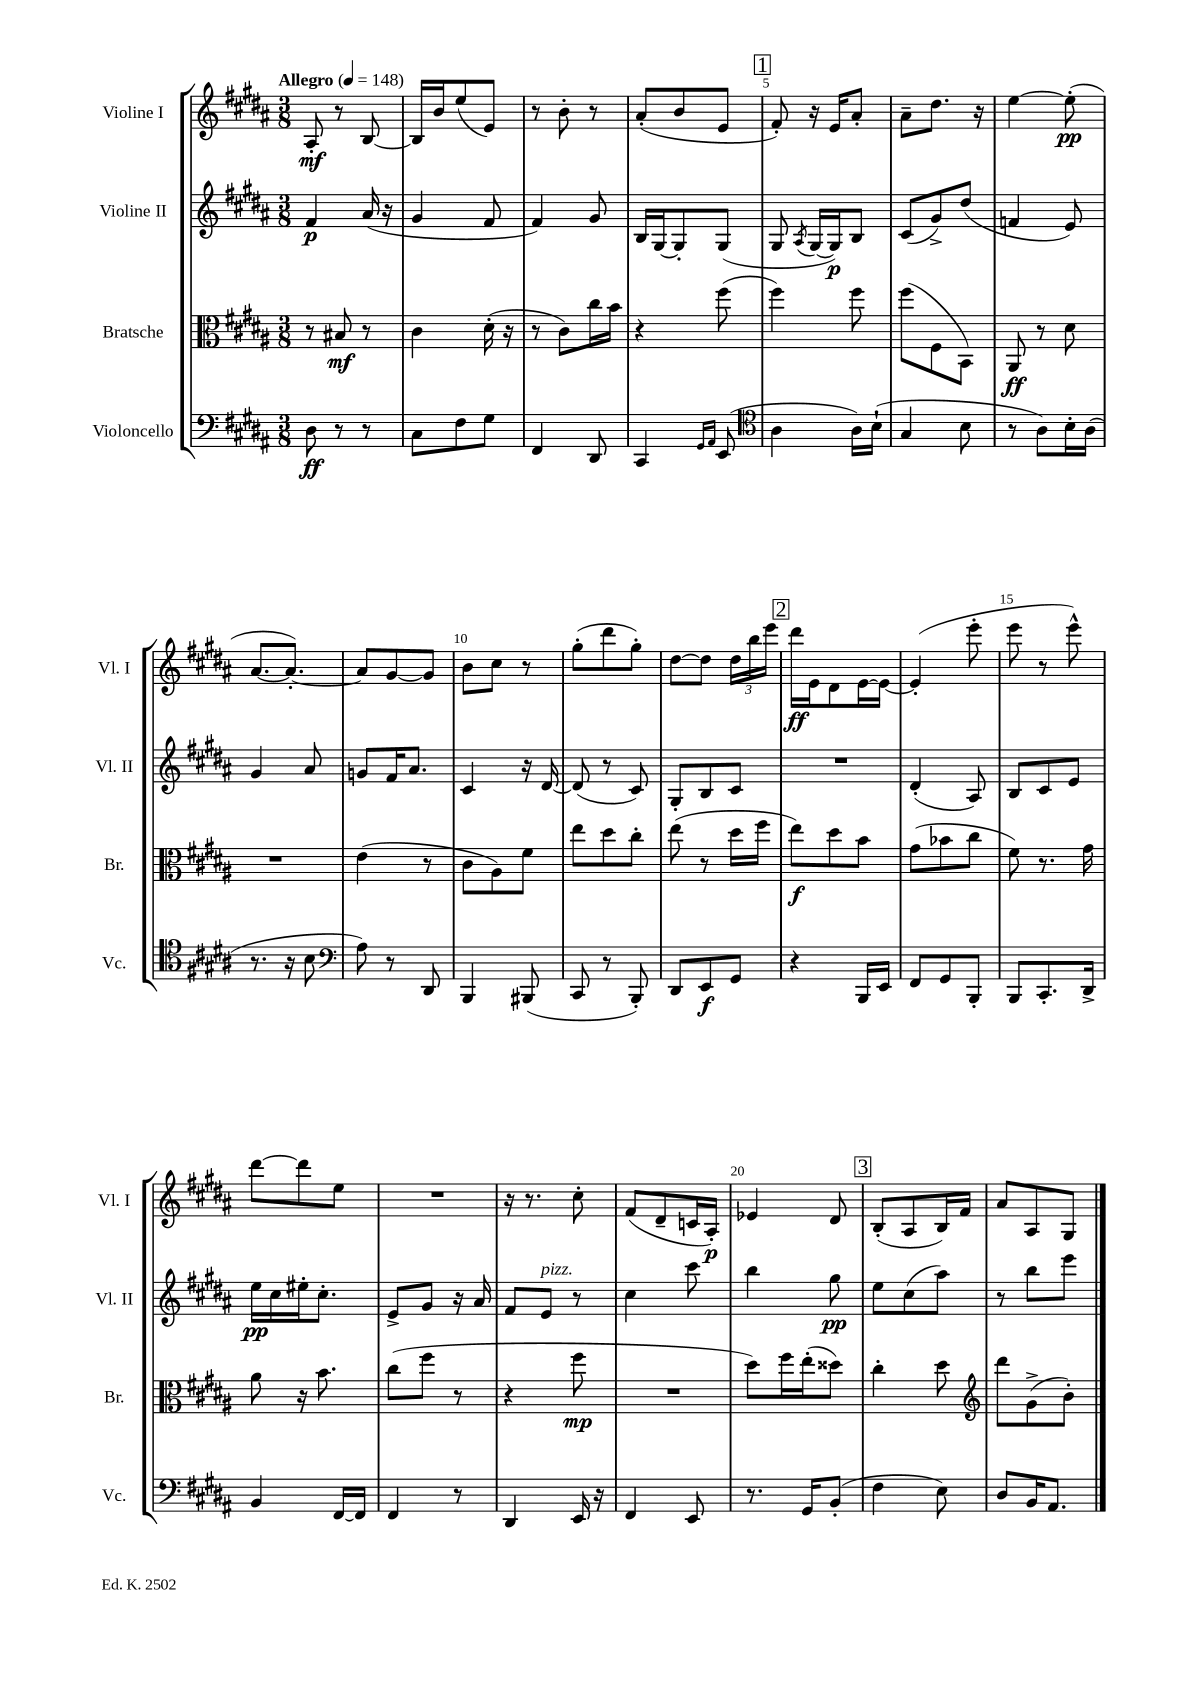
<<
\new StaffGroup <<
\new Staff = "s0" \with { instrumentName = "Violine I" shortInstrumentName = "Vl. I" } {
    \clef treble \key b \major \numericTimeSignature \time 3/8 \tempo "Allegro" 4 = 148
    \autoBeamOff ais8-.\mf r8 b8~ |
    b16[ b'16 e''8( e'8]) |
    r8 b'8-. r8 |
    ais'8[-.( b'8 e'8] |
    \mark \markup { \box "1" } fis'8-.) r16 e'16[ ais'8]-. |
    ais'8[-- dis''8.] r16 |
    e''4~ e''8-.\pp( |
    ais'8.[~ ais'8.]~-.) |
    ais'8[ gis'8~ gis'8] |
    b'8[ cis''8] r8 |
    gis''8[-.( dis'''8 gis''8]-.) |
    dis''8[~ dis''8] \tuplet 3/2 { dis''16[ b''16 e'''16] } |
    \mark \markup { \box "2" } dis'''16[\ff e'16 dis'8 e'16~ e'16]~ |
    e'4-.( e'''8-. |
    e'''8 r8 e'''8-^) |
    dis'''8[~ dis'''8 e''8] |
    R4. |
    r16 r8. cis''8-. |
    fis'8[( dis'8-- c'16 ais16]-.\p) |
    ees'4 dis'8 |
    \mark \markup { \box "3" } b8[-.( ais8 b16) fis'16] |
    ais'8[ ais8 gis8] \bar "|." |
}
\new Staff = "s1" \with { instrumentName = "Violine II" shortInstrumentName = "Vl. II" } {
    \clef treble \key b \major \numericTimeSignature \time 3/8
    \autoBeamOff fis'4\p ais'16( r16 |
    gis'4 fis'8 |
    fis'4) gis'8 |
    b16[ gis16~ gis8-. gis8]( |
    \mark \markup { \box "1" } gis8 \acciaccatura { ais8 } gis16[~ gis16\p) b8] |
    cis'8[( gis'8->) dis''8]( |
    f'4 e'8) |
    gis'4 ais'8 |
    g'8[ fis'16 ais'8.] |
    cis'4 r16 dis'16~ |
    dis'8( r8 cis'8) |
    gis8[-. b8 cis'8] |
    \mark \markup { \box "2" } R4. |
    dis'4-.( ais8) |
    b8[ cis'8 e'8] |
    e''16[\pp cis''16 eis''16-. cis''8.]-. |
    e'8[-> gis'8] r16 ais'16 |
    fis'8[ e'8]^\markup { \italic "pizz." } r8 |
    cis''4 cis'''8 |
    b''4 gis''8\pp |
    \mark \markup { \box "3" } e''8[ cis''8( ais''8]) |
    r8 b''8[ e'''8] \bar "|." |
}
\new Staff = "s2" \with { instrumentName = "Bratsche" shortInstrumentName = "Br." } {
    \clef alto \key b \major \numericTimeSignature \time 3/8
    \autoBeamOff r8 bis8\mf r8 |
    cis'4 dis'16-.( r16 |
    r8 cis'8[) cis''16 b'16] |
    r4 fis''8( |
    \mark \markup { \box "1" } fis''4) fis''8 |
    fis''8[( fis8 b,8]) |
    ais,8\ff r8 dis'8 |
    R4. |
    e'4( r8 |
    cis'8[ ais8) fis'8] |
    e''8[ dis''8 cis''8]-. |
    e''8( r8 dis''16[ fis''16] |
    \mark \markup { \box "2" } e''8[\f) dis''8 b'8] |
    gis'8[( bes'8 cis''8] |
    fis'8) r8. gis'16 |
    ais'8 r16 b'8. |
    cis''8[( fis''8] r8 |
    r4 fis''8\mp |
    R4. |
    dis''8[) fis''16 e''16-.( disis''8]) |
    \mark \markup { \box "3" } cis''4-. dis''8 |
    \clef treble dis'''8[ gis'8->( b'8]-.) \bar "|." |
}
\new Staff = "s3" \with { instrumentName = "Violoncello" shortInstrumentName = "Vc." } {
    \clef bass \key b \major \numericTimeSignature \time 3/8
    \autoBeamOff dis8\ff r8 r8 |
    cis8[ fis8 gis8] |
    fis,4 dis,8 |
    cis,4 \grace { gis,16[ ais,16] } e,8( |
    \mark \markup { \box "1" } \clef tenor ais4 ais16[) b16]-!( |
    gis4 b8 |
    r8 ais8[) b16-. ais16]( |
    r8. r16 b8 |
    \clef bass ais8) r8 dis,8 |
    b,,4 bis,,8( |
    cis,8 r8 b,,8-.) |
    dis,8[ e,8\f gis,8] |
    \mark \markup { \box "2" } r4 b,,16[ e,16] |
    fis,8[ gis,8 b,,8]-. |
    b,,8[ cis,8.-. dis,16]-> |
    b,4 fis,16[~ fis,16] |
    fis,4 r8 |
    dis,4 e,16 r16 |
    fis,4 e,8 |
    r8. gis,16[ b,8]-.( |
    \mark \markup { \box "3" } fis4 e8) |
    dis8[ b,16 ais,8.] \bar "|." |
}
>>
>>
\layout { \context { \Score \override BarNumber.break-visibility = ##(#f #t #t) barNumberVisibility = #(every-nth-bar-number-visible 5) } }
